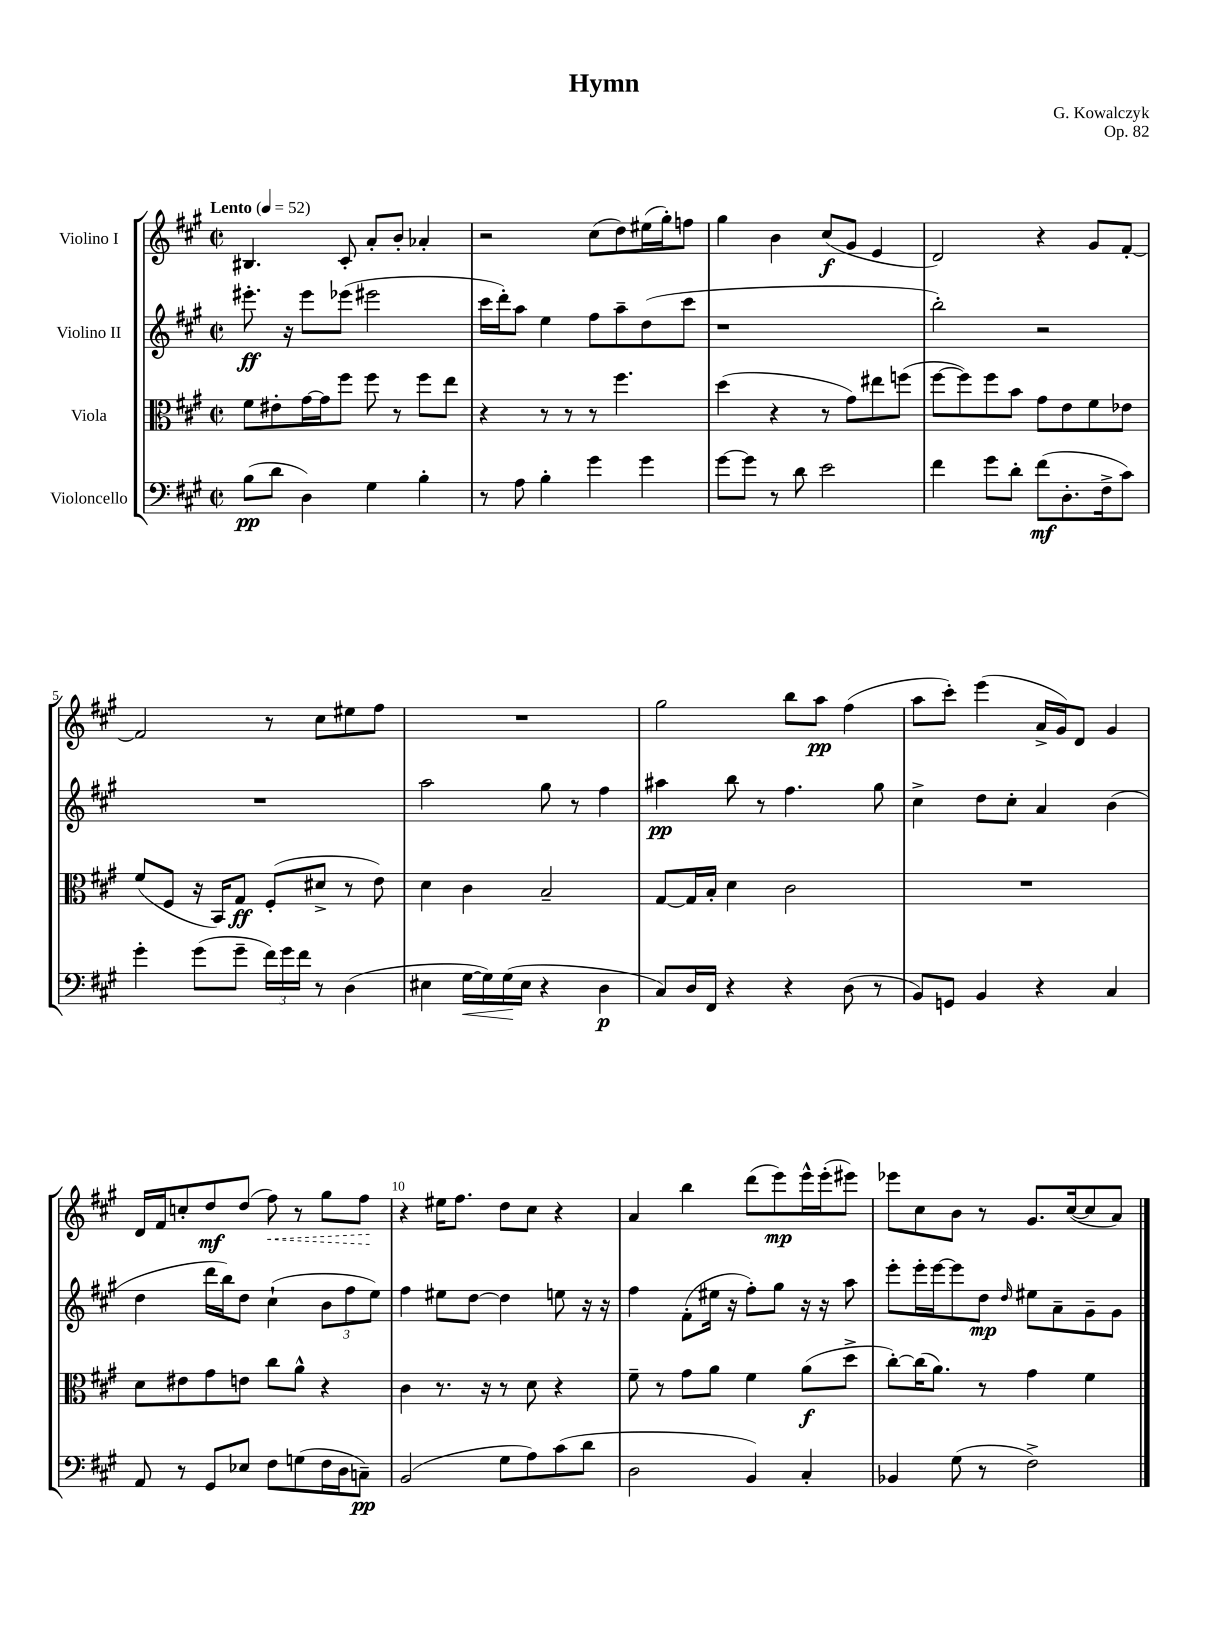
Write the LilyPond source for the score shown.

\header { title = "Hymn" composer = "G. Kowalczyk" opus = "Op. 82" }
<<
\new StaffGroup <<
\new Staff = "s0" \with { instrumentName = "Violino I" } {
    \clef treble \key a \major \defaultTimeSignature \time 2/2 \tempo "Lento" 4 = 52
    bis4. cis'8-. a'8-. b'8-. aes'4-. |
    r2 cis''8( d''8) eis''16( gis''16-.) f''8 |
    gis''4 b'4 cis''8\f( gis'8 e'4 |
    d'2) r4 gis'8 fis'8~-. |
    fis'2 r8 cis''8 eis''8 fis''8 |
    R1 |
    gis''2 b''8 a''8\pp fis''4( |
    a''8 cis'''8-.) e'''4( a'16-> gis'16) d'8 gis'4 |
    d'16 fis'16 c''8-. d''8\mf d''8( \once \override Hairpin.style = #'dashed-line fis''8\<) r8 gis''8 fis''8\! |
    r4 eis''16 fis''8. d''8 cis''8 r4 |
    a'4 b''4 d'''8( e'''8\mp) e'''16-^ e'''16-.( eis'''8) |
    ees'''8 cis''8 b'8 r8 gis'8. cis''16~( cis''8 a'8) \bar "|." |
}
\new Staff = "s1" \with { instrumentName = "Violino II" } {
    \clef treble \key a \major \defaultTimeSignature \time 2/2
    eis'''8.-.\ff r16 eis'''8 ees'''8( eis'''2 |
    cis'''16 d'''16-.) a''8 e''4 fis''8 a''8-- d''8( cis'''8 |
    r1 |
    b''2-.) r2 |
    R1 |
    a''2 gis''8 r8 fis''4 |
    ais''4\pp b''8 r8 fis''4. gis''8 |
    cis''4-> d''8 cis''8-. a'4 b'4( |
    d''4 d'''16 b''16) d''8 cis''4-!( \tuplet 3/2 { b'8 fis''8 e''8) } |
    fis''4 eis''8 d''8~ d''4 e''8 r16 r16 |
    fis''4 fis'8-.( eis''16 r16 fis''8-.) gis''8 r16 r16 a''8 |
    e'''8-. e'''16-. e'''16~ e'''8 d''8\mp \grace { d''16 } eis''8 a'8-- gis'8-- gis'8 \bar "|." |
}
\new Staff = "s2" \with { instrumentName = "Viola" } {
    \clef alto \key a \major \defaultTimeSignature \time 2/2
    fis'8 eis'8-. gis'16~ gis'16 fis''8 fis''8 r8 fis''8 e''8 |
    r4 r8 r8 r8 fis''4. |
    d''4( r4 r8 gis'8) eis''8 f''8( |
    fis''8~ fis''8) fis''8 b'8 gis'8 e'8 fis'8 ees'8 |
    fis'8( fis8 r16 b,16) gis8\ff fis8-.( dis'8-> r8 e'8) |
    d'4 cis'4 b2-- |
    gis8~ gis16 b16-. d'4 cis'2 |
    R1 |
    d'8 eis'8 gis'8 e'8 cis''8 a'8-^ r4 |
    cis'4 r8. r16 r8 d'8 r4 |
    fis'8-- r8 gis'8 a'8 fis'4 a'8\f( d''8-> |
    cis''8~-.) cis''16( a'8.) r8 gis'4 fis'4 \bar "|." |
}
\new Staff = "s3" \with { instrumentName = "Violoncello" } {
    \clef bass \key a \major \defaultTimeSignature \time 2/2
    b8\pp( d'8 d4) gis4 b4-. |
    r8 a8 b4-. gis'4 gis'4 |
    gis'8~ gis'8 r8 d'8 e'2 |
    fis'4 gis'8 d'8-. fis'8\mf( d8.-. fis16-> cis'8) |
    gis'4-. gis'8( gis'8-- \tuplet 3/2 { fis'16) gis'16 fis'16 } r8 d4( |
    eis4 gis16~\< gis16) gis16\!( eis16 r4 d4\p |
    cis8) d16 fis,16 r4 r4 d8( r8 |
    b,8) g,8 b,4 r4 cis4 |
    a,8 r8 gis,8 ees8 fis8 g8( fis16 d16 c8--\pp) |
    b,2( gis8 a8) cis'8( d'8 |
    d2 b,4) cis4-. |
    bes,4 gis8( r8 fis2->) \bar "|." |
}
>>
>>
\layout { \context { \Score \override BarNumber.break-visibility = ##(#f #t #t) barNumberVisibility = #(every-nth-bar-number-visible 5) } }
